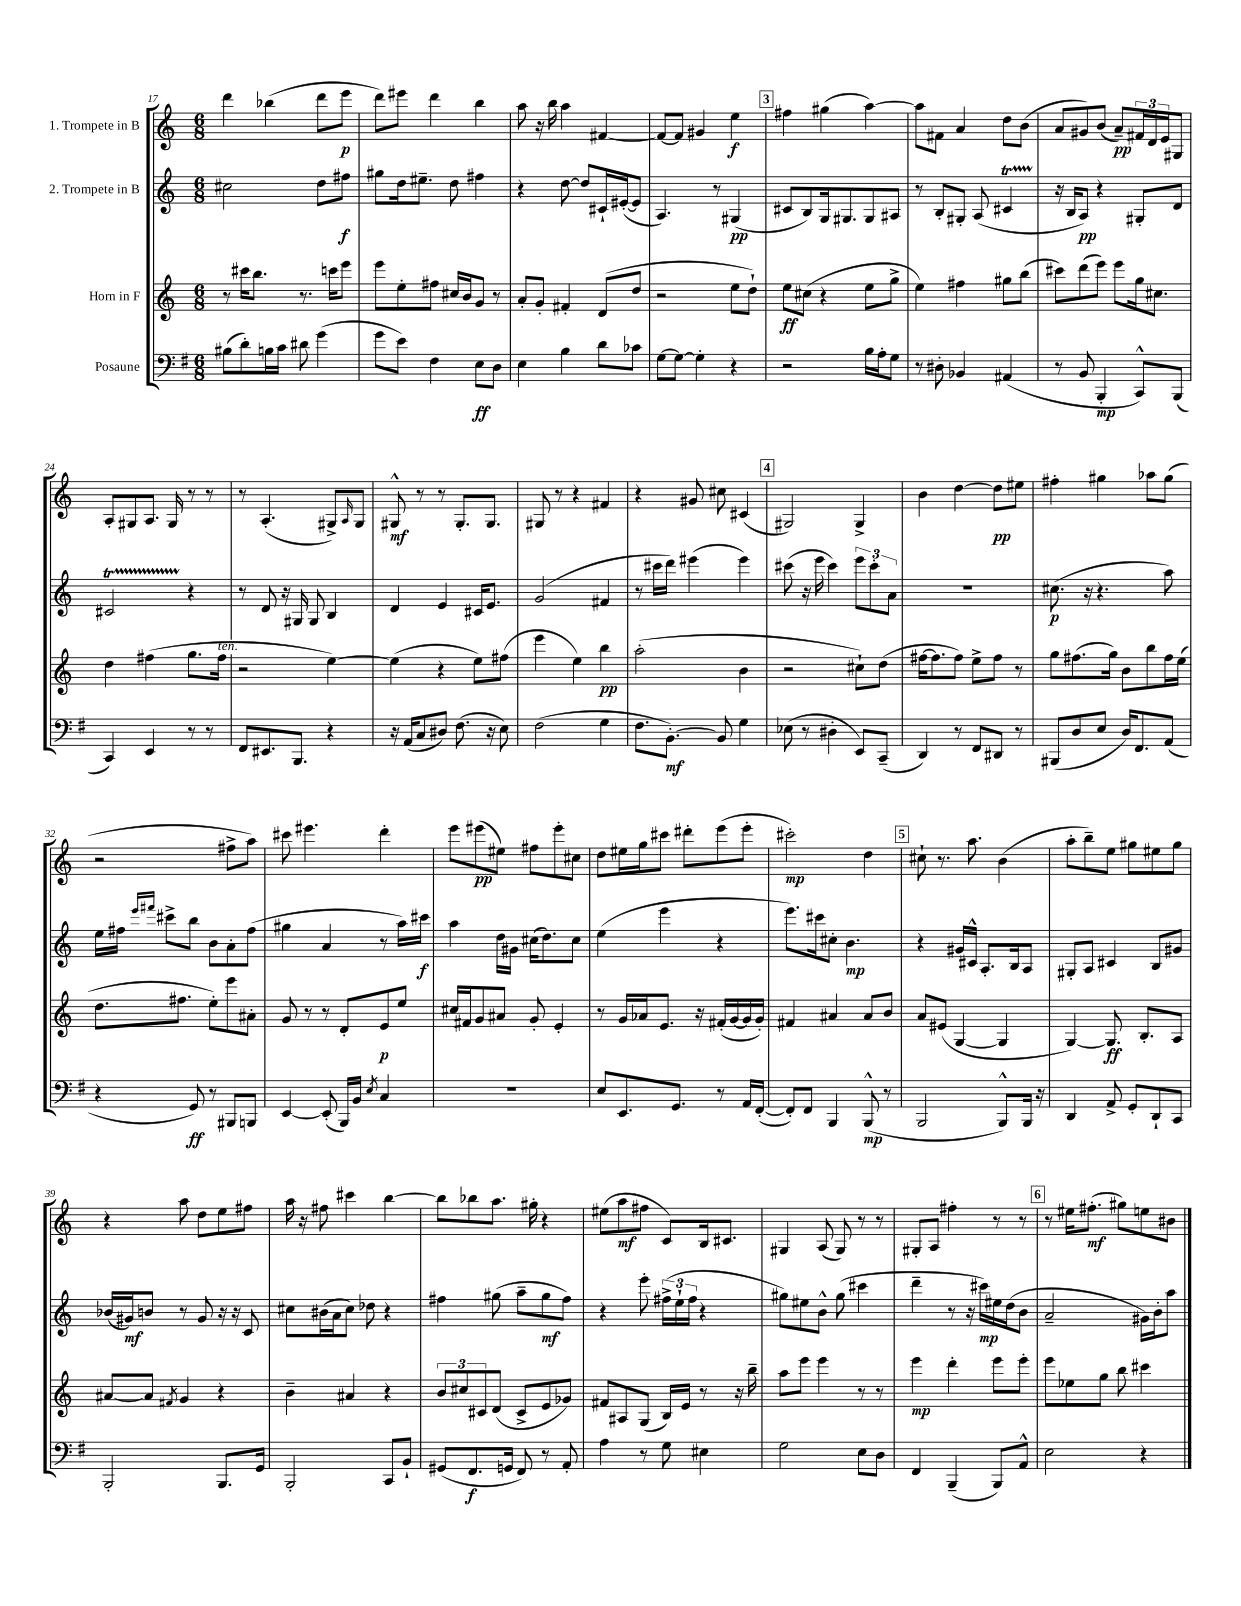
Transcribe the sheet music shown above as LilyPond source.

<<
\new StaffGroup <<
\new Staff = "s0" \with { instrumentName = "1. Trompete in B" } {
    \clef treble \key c \major \numericTimeSignature \time 6/8
    d'''4 bes''4( d'''8 e'''8\p |
    d'''8) eis'''8 d'''4 b''4 |
    a''8 r16 b''16 a''4 fis'4~ |
    fis'8~ fis'8 gis'4 e''4\f |
    \mark \markup { \box "3" } fis''4 gis''4( a''4~) |
    a''8 fis'8 a'4 d''8 b'8( |
    a'8 gis'8) b'8( a'8--\pp) \tuplet 3/2 { fis'16 d'16 e'16 } gis8 |
    a8-. gis8 a8. gis16 r8 r8 |
    r8 a4.-.( gis8->) \grace { a16 } gis8 |
    gis8-^\mf r8 r8 gis8.-. gis8. |
    gis8 r8 r4 fis'4 |
    r4 gis'8 cis''8 cis'4( |
    \mark \markup { \box "4" } gis2) gis4-> |
    b'4 d''4~ d''8\pp eis''8 |
    fis''4-. gis''4 aes''8 gis''8( |
    r2 fis''8-> a''8) |
    cis'''8 eis'''4. d'''4-. |
    e'''8 eis'''8\pp( eis''8) fis''8 eis'''8-. cis''8 |
    d''8 eis''16 g''16 cis'''8 dis'''8-. e'''8( e'''8-. |
    cis'''2-.\mp) d''4 |
    \mark \markup { \box "5" } cis''8-! r8. a''8. b'4( |
    a''8-. b''8--) e''8 gis''8 eis''8 gis''8 |
    r4 a''8 d''8 e''8 fis''8 |
    a''16 r16 fis''8 cis'''4 b''4~ |
    b''8 bes''8 a''8. gis''16-. r4 |
    eis''8( a''8\mf fis''8 c'8) b16 cis'8. |
    gis4 a8( gis8) r8 r8 |
    gis8-. a8 fis''4-. r8 r8 |
    \mark \markup { \box "6" } r8 eis''16 fis''8.-.\mf( gis''8) e''8 bis'8 \bar "|." |
}
\new Staff = "s1" \with { instrumentName = "2. Trompete in B" } {
    \clef treble \key c \major \numericTimeSignature \time 6/8
    cis''2 d''8 fis''8\f |
    gis''8 d''16 eis''8.-- d''8 fis''4 |
    r4 d''8~ d''8 cis'16-! eis'16~-.( eis'8 |
    a4.) r8 gis4\pp( |
    \mark \markup { \box "3" } cis'8 b8) g16 gis8. gis8 ais8 |
    r8 b8-. gis8-. a8( cis'4\startTrillSpan |
    r16\stopTrillSpan b16 a8\pp) r4 gis8-. d'8 |
    cis'2\startTrillSpan r4\stopTrillSpan |
    r8 d'8 r16 gis16 gis8 b4 |
    d'4 e'4 cis'16 e'8. |
    g'2( fis'4 |
    r8 cis'''16 d'''16) eis'''4( eis'''4) |
    \mark \markup { \box "4" } cis'''8( r16 e'''16 cis'''4) \tuplet 3/2 { e'''8 cis'''8-. a'8 } |
    R2. |
    cis''8.\p( r16 r4. a''8) |
    e''16 fis''16 \grace { e'''16 fis'''16 } cis'''8-> b''8 b'8 a'8-. fis''8( |
    gis''4 a'4 r8 a''16) cis'''16\f |
    a''4 d''16 gis'16 cis''16( d''8.) cis''8 |
    e''4( e'''4 r4 |
    e'''8.) cis'''16 cis''8-. b'4.\mp |
    \mark \markup { \box "5" } r4 gis'16 cis'16-^ a8.-. b16 a8 |
    gis8-. a8 cis'4 b8 gis'8 |
    bes'16( gis'16\mf) b'8 r8 gis'8 r16 r16 c'8 |
    cis''8 bis'16( a'16 cis''8) des''8 r4 |
    fis''4 gis''8( a''8-- gis''8\mf fis''8) |
    r4 e'''8-. \tuplet 3/2 { fis''16->( e''16-! fis''16 } r4 |
    gis''8) eis''8 b'8-^ gis''8( cis'''4 |
    d'''4-- r8 r16 cis'''16\mp) eis''16 d''16( b'8 |
    \mark \markup { \box "6" } a'2-- gis'16) b'16-. a''8 \bar "|." |
}
\new Staff = "s2" \with { instrumentName = "Horn in F" } {
    \clef treble \key c \major \numericTimeSignature \time 6/8
    r8 cis'''16 b''8. r8. c'''16 e'''8 |
    e'''8 e''8-. fis''8 cis''16 b'16 g'8 r8 |
    a'8-. g'8-. fis'4-. d'8( d''8 |
    r2 e''8 d''8-!) |
    \mark \markup { \box "3" } e''8\ff cis''8( r4 e''8 g''8-> |
    e''4) fis''4 gis''8 b''8( |
    cis'''8) d'''8( e'''8) e'''8 g''16 cis''8. |
    d''4 fis''4( g''8. fis''16^\markup { \italic "ten." } |
    r2 e''4~) |
    e''4( r4 e''8) fis''8( |
    e'''4 e''4) b''4\pp |
    a''2-.( b'4 |
    \mark \markup { \box "4" } r2 cis''8-!) d''8( |
    fis''16~ fis''8. fis''8) e''8-> fis''8 r8 |
    g''8 fis''8.( g''16) b'8 b''8 fis''16 e''16( |
    d''8. fis''8. e''8-.) e'''8 ais'8-. |
    g'8 r8 r8 d'8-. e'8\p e''8 |
    cis''16 fis'16 g'8 ais'8 g'8-. e'4-. |
    r8 g'16 aes'16 e'8. r16 fis'16-.( g'16~ g'16 g'16-.) |
    fis'4 ais'4 ais'8 b'8 |
    \mark \markup { \box "5" } a'8 eis'8( g4~ g4 |
    g4~) g8.\ff b8.-. a8 |
    ais'8~ ais'8 \acciaccatura { fis'8 } g'4 r4 |
    b'4-- ais'4 r4 |
    \tuplet 3/2 { b'8 cis''8 cis'8 } d'8( cis'8-> e'8 ges'8) |
    fis'8 ais8 g8( b16) e'16 r8 r16 b''16-- |
    a''8 e'''8 e'''4 r8 r8 |
    e'''4\mp d'''4-. e'''8 e'''8-. |
    \mark \markup { \box "6" } e'''8 ees''8 g''8 b''8 cis'''4 \bar "|." |
}
\new Staff = "s3" \with { instrumentName = "Posaune" } {
    \clef bass \key g \major \numericTimeSignature \time 6/8
    bis8( d'8-.) b16 c'16 dis'8 g'4( |
    g'8 e'8) fis4 e8\ff d8 |
    e4 b4 d'8 ces'8 |
    g8~ g8~ g4-. r4 |
    \mark \markup { \box "3" } r2 b16 a16-. g8 |
    r8 dis8-. bes,4 ais,4( |
    r8 b,8 b,,4-.\mp c,8-^) b,,8( |
    c,4) e,4 r8 r8 |
    fis,8 eis,8. b,,8. r4 |
    r16 a,16( c8 dis8) fis8.( r16 e8) |
    fis2( g4 |
    fis8. b,8.~-.\mf) b,8 g4 |
    \mark \markup { \box "4" } ees8( r8 dis4-. e,8) c,8--( |
    d,4) r8 fis,8 dis,8 r8 |
    bis,,8( d8 e8 d16) fis,8. a,8( |
    r4 g,8\ff) r8 bis,,8 b,,8 |
    e,4~ e,8-.( b,,16) b,16 \acciaccatura { e8 } c4 |
    R2. |
    e8 e,8. g,8. r8 a,16 fis,16~-.( |
    fis,8-.) fis,8 b,,4 b,,8-^\mp( r8 |
    \mark \markup { \box "5" } b,,2 b,,8-^) b,,16 r16 |
    d,4 a,8-> g,8-. d,8-! c,8 |
    b,,2-. b,,8. g,16 |
    b,,2-. c,8 b,8-! |
    gis,8( fis,8.\f g,16 fis,8) r8 a,8-. |
    a4 r8 g8 eis4 |
    g2 e8 d8 |
    fis,4 b,,4--( b,,8) a,8-^ |
    \mark \markup { \box "6" } e2 r4 \bar "|." |
}
>>
>>
\layout { \context { \Score currentBarNumber = #17 } }
